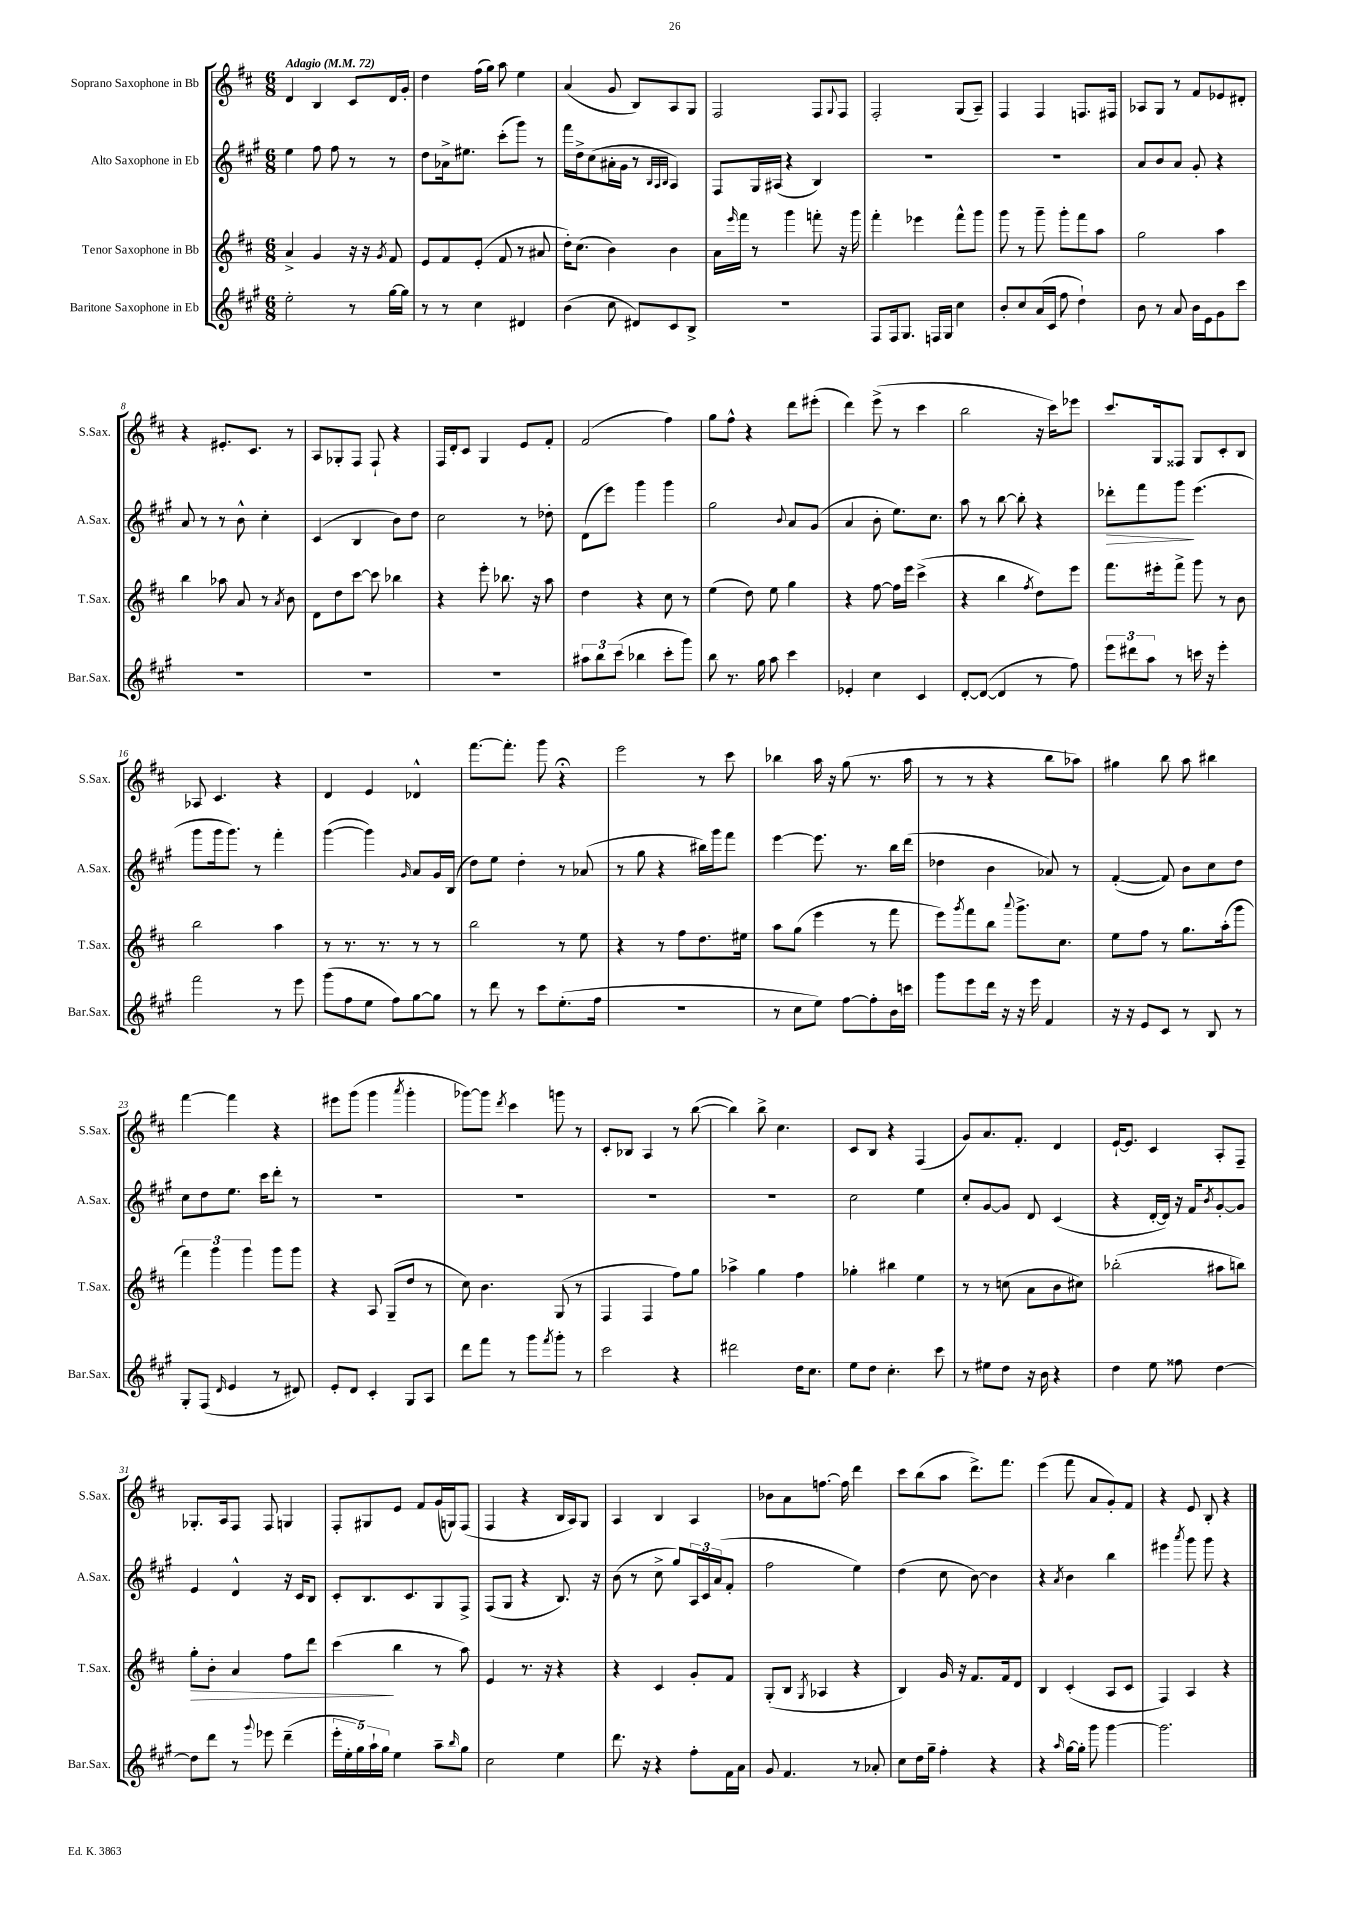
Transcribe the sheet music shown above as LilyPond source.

<<
\new StaffGroup <<
\new Staff = "s0" \with { instrumentName = "Soprano Saxophone in Bb" shortInstrumentName = "S.Sax." } {
    \clef treble \key d \major \numericTimeSignature \time 6/8 \tempo "Adagio" 4 = 72
    d'4 b4 cis'8 d'16 g'16-. |
    d''4 fis''16( g''16) a''8 e''4 |
    a'4( g'8 b8) a8 g8 |
    fis2 fis8 \appoggiatura { g8 } fis8 |
    fis2-. g8( a8--) |
    fis4 fis4 f8. fis16 |
    aes8 g8 r8 fis'8 ees'8 dis'8-. |
    r4 eis'8.-. cis'8. r8 |
    a8 ges8-. fis8 fis8-! r4 |
    fis16 d'16-. cis'8 g4 e'8 fis'8-. |
    fis'2( fis''4) |
    g''8 fis''8-^ r4 d'''8 eis'''8-.( |
    d'''4) e'''8->( r8 cis'''4 |
    b''2 r16 cis'''16) ees'''8 |
    cis'''8. g16 fisis8 g8 cis'8-. b8 |
    aes8 cis'4. r4 |
    d'4 e'4 des'4-^ |
    fis'''8.~ fis'''8.-. g'''8 r4\fermata |
    e'''2 r8 cis'''8 |
    bes''4 a''16 r16 g''8( r8. a''16 |
    r8 r8 r4 b''8 aes''8) |
    gis''4 b''8 a''8 bis''4 |
    fis'''4~ fis'''4 r4 |
    eis'''8 g'''8( g'''4 \acciaccatura { a'''8 } g'''4-. |
    ges'''8~) ges'''8 \acciaccatura { d'''8 } cis'''4 g'''8 r8 |
    cis'8-. bes8 a4 r8 b''8~( |
    b''4) b''8-> cis''4. |
    cis'8 b8 r4 fis4( |
    g'8) a'8. fis'8.-. d'4 |
    e'16~-! e'8. cis'4 a8-. fis8-- |
    ges8.-. a16 fis8 fis8 g4 |
    fis8-. gis8 e'8 fis'8 g'16( g16) fis8( |
    fis4 r4 b16 a16) g8 |
    a4 b4 a4 |
    bes'8 a'8 f''8.~ f''16 d'''4 |
    cis'''8 b''8( a''8 d'''8.->) fis'''8. |
    e'''4( fis'''8 a'8 g'8-.) fis'8 |
    r4 e'8 b8-. r4 \bar "|." |
}
\new Staff = "s1" \with { instrumentName = "Alto Saxophone in Eb" shortInstrumentName = "A.Sax." } {
    \clef treble \key a \major \numericTimeSignature \time 6/8
    e''4 fis''8 fis''8 r8 r8 |
    d''8 aes'16-> eis''8. cis'''8-.( gis'''8) r8 |
    fis'''16 d''16-> cis''8( ais'16-. gis'16 r8 \grace { b32 a32 b32 } a4) |
    fis8 gis16 ais16( r4 b4) |
    R2. |
    R2. |
    a'8 b'8 a'8 gis'8-. r4 |
    a'8 r8 r8 b'8-^ cis''4-. |
    cis'4( b4 b'8) d''8 |
    cis''2 r8 des''8-. |
    d'8( e'''8) gis'''4 gis'''4 |
    gis''2 \appoggiatura { b'8 } a'8 gis'8( |
    a'4 b'8-. e''8.) cis''8. |
    a''8 r8 b''8~ b''8-. r4 |
    des'''8-.\> fis'''8 gis'''8\! e'''4.( |
    gis'''8 gis'''16 gis'''8.) r8 fis'''4-. |
    gis'''4~( gis'''4) \grace { gis'16 } a'8 gis'16 b16( |
    d''8) e''8 d''4-. r8 aes'8( |
    r8 gis''8 r4 bis''16) gis'''16 fis'''8 |
    e'''4~ e'''8. r8. b''16 d'''16( |
    des''4 b'4 aes'8) r8 |
    fis'4~-.( fis'8) b'8 cis''8 d''8 |
    cis''8 d''8 e''8. cis'''16 d'''8-. r8 |
    R2. |
    R2. |
    R2. |
    R2. |
    cis''2 e''4 |
    cis''8-. gis'8~ gis'8 d'8 cis'4( |
    r4 d'16~-. d'16) r16 fis'16 \acciaccatura { b'8 } gis'8~-. gis'8 |
    e'4 d'4-^ r16 cis'16 b8 |
    cis'8-. b8. cis'8. gis8 fis8-> |
    fis8( gis8 r4 b8.) r16 |
    b'8( r8 cis''8-> gis''8) \tuplet 3/2 { a16 cis'16 a'16( } fis'8-. |
    fis''2 e''4) |
    d''4( cis''8 b'8~) b'4 |
    r4 \acciaccatura { a'8 } b'4 b''4 |
    eis'''4 \acciaccatura { a'''8 } gis'''8 gis'''8 r4 \bar "|." |
}
\new Staff = "s2" \with { instrumentName = "Tenor Saxophone in Bb" shortInstrumentName = "T.Sax." } {
    \clef treble \key d \major \numericTimeSignature \time 6/8
    a'4-> g'4 r16 r16 \acciaccatura { g'8 } fis'8 |
    e'8 fis'8 e'8-.( fis'8 r8 ais'8 |
    d''16-.) cis''8.( b'4) b'4 |
    a'16 \grace { e'''16 } fis'''16 r8 g'''4 f'''8-. r16 g'''16 |
    fis'''4-. ees'''4 fis'''8-^ g'''8 |
    g'''8 r8 g'''8-- g'''8-. fis'''8 a''8 |
    g''2 a''4 |
    b''4 aes''8 a'8 r8 \acciaccatura { a'8 } b'8 |
    d'8 d''8 cis'''8~ cis'''8 bes''4 |
    r4 e'''8-. bes''8. r16 a''8 |
    d''4 r4 cis''8 r8 |
    e''4( d''8) e''8 g''4 |
    r4 fis''8~ fis''16 e'''16 cis'''4->( |
    r4 b''4 \acciaccatura { fis''8 } d''8) e'''8 |
    fis'''8. eis'''16-. fis'''8-> g'''8 r8 b'8 |
    b''2 a''4 |
    r8 r8. r8. r8 r8 |
    b''2 r8 e''8 |
    r4 r8 fis''8 d''8. eis''16 |
    a''8 g''8( e'''4 r8 fis'''8 |
    e'''8) \acciaccatura { g'''8 } fis'''8 b''8 \appoggiatura { a'''8 } g'''8.-> cis''8. |
    e''8 fis''8 r8 g''8. a''16-.( g'''8 |
    \tuplet 3/2 { fis'''4) g'''4 g'''4 } g'''8 g'''8 |
    r4 a8 g8--( d''8 r8 |
    cis''8) b'4. g8( r8 |
    fis4 fis4 fis''8) g''8 |
    aes''4-> g''4 fis''4 |
    ges''4-. bis''4 e''4 |
    r8 r8 c''8( a'8 b'8 cis''8) |
    bes''2-.( ais''8 b''8) |
    g''8-.\> b'8-. a'4 fis''8 d'''8 |
    cis'''4\!( b''4 r8 a''8) |
    e'4 r8. r16 r4 |
    r4 cis'4 g'8-. fis'8 |
    g8-.( b8 \acciaccatura { g8 } aes4 r4 |
    b4) g'16 r16 fis'8. fis'16 d'8 |
    b4 cis'4-.( a8 cis'8 |
    fis4) a4 r4 \bar "|." |
}
\new Staff = "s3" \with { instrumentName = "Baritone Saxophone in Eb" shortInstrumentName = "Bar.Sax." } {
    \clef treble \key a \major \numericTimeSignature \time 6/8
    e''2-. r8 gis''16~ gis''16 |
    r8 r8 cis''4 dis'4 |
    b'4( cis''8 dis'8) cis'8 b8-> |
    R2. |
    fis8 fis16 gis8. f16 gis16 cis''4 |
    b'8-. cis''8 a'16( cis'16 fis''8 d''4-!) |
    b'8 r8 a'8 b'16 e'16 gis'8 cis'''8 |
    R2. |
    R2. |
    R2. |
    \tuplet 3/2 { ais''8 b''8 cis'''8( } bes''4 cis'''8-. gis'''8) |
    b''8 r8. gis''16 a''8 cis'''4 |
    ees'4-. cis''4 cis'4 |
    d'8~-. d'8~( d'4 r8 fis''8) |
    \tuplet 3/2 { e'''8 dis'''8 a''8 } r8 c'''16 r16 e'''4-. |
    fis'''2 r8 e'''8 |
    gis'''8( fis''8 e''8 fis''8) gis''8~ gis''8 |
    r8 d'''8 r8 cis'''8 e''8.-.( fis''16 |
    R2. |
    r8 cis''8 e''8) fis''8~ fis''8-. b'16 c'''16 |
    gis'''8 e'''8 d'''16 r16 r16 e'''16 fis'4 |
    r16 r16 e'8 cis'8 r8 b8 r8 |
    gis8-. fis8( \grace { d'16 } e'4 r8 dis'8) |
    e'8-. d'8 cis'4-. gis8 a8 |
    d'''8 fis'''8 r8 gis'''8 \acciaccatura { fis'''8 } gis'''8-. r8 |
    cis'''2 r4 |
    dis'''2 d''16 cis''8. |
    e''8 d''8 cis''4.-. cis'''8 |
    r8 eis''8 d''8 r16 b'16 r4 |
    d''4 e''8 fisis''8 d''4~ |
    d''8 d'''8 r8 \appoggiatura { gis'''8 } ees'''8 d'''4--( |
    \tuplet 5/4 { e'''16-. e''16-. gis''16) a''16-! gis''16 } e''4 a''8-- \grace { b''16 } gis''8 |
    cis''2 e''4 |
    d'''8. r16 r4 fis''8-. fis'16 a'16 |
    gis'8 fis'4. r8 aes'8-. |
    cis''8 d''16 gis''16-- fis''4-. r4 |
    r4 \grace { a''16 } gis''16~ gis''16-. gis'''8 gis'''4~ |
    gis'''2. \bar "|." |
}
>>
>>
